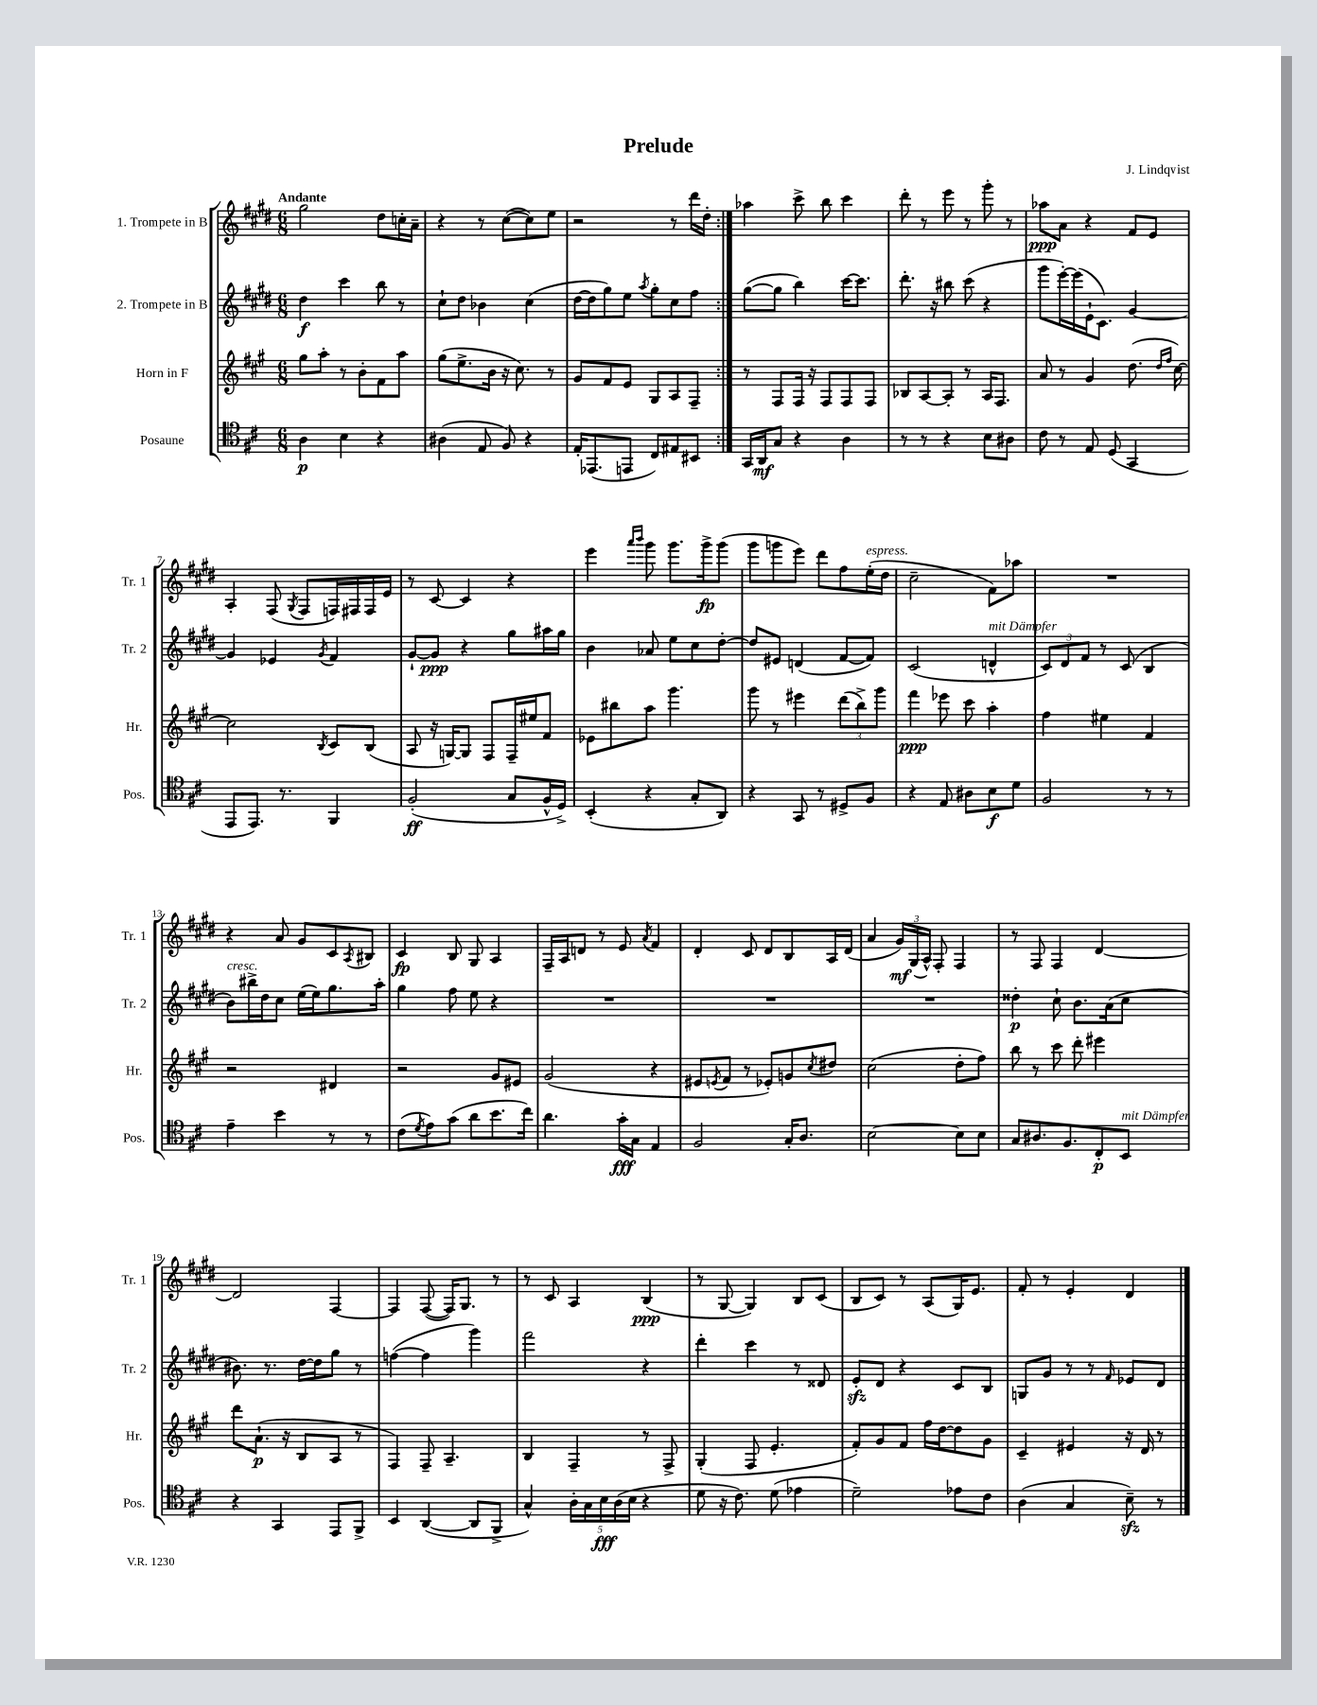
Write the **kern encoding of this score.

**kern	**kern	**kern	**kern
*staff4	*staff3	*staff2	*staff1
*clefC4	*clefG2	*clefG2	*clefG2
*k[f#c#]	*k[f#c#g#]	*k[f#c#g#d#]	*k[f#c#g#d#]
*M6/8	*M6/8	*M6/8	*M6/8
4A\	8gg#\L	4dd#\	2gg#\
.	8aa'\J	.	.
4B\	8r	4ccc#\	.
.	8b'\L	.	.
4r	8f#\	8bb\	8dd#\L
.	8aa\J	8r	16cc'\L
.	.	.	16a~\JJ
=	=	=	=
(4A#\	(8gg#\L	8cc#`\L	4r
.	8.ee^\	8dd#\J	.
8E/	.	4b-\	8r
.	16b\Jk	.	.
8F#/)	16r	.	([8cc#\L
.	8.cc#\)	.	.
4r	.	(4cc#\	8cc#\])
.	8r	.	8ee\J
=	=	=	=
16E'/LK	8g#/L	[16dd#\LL	2r
(8.EE-/	.	16dd#\]J	.
.	8f#/	8gg#\)	.
8EE/J	8e/J	8ee\J	.
.	.	8qaa/	.
8C#/L)	8G#/L	8gg#'\L	.
8E#/	8A/	8cc#\	8r
8BB#/J	8F#~/J	8ff#\J	16ddd#\LL
.	.	.	16dd#'\JJ
=:|!	=:|!	=:|!	=:|!
16GG/LL	8r	([8gg#\L	4aa-\
16AA/J	.	.	.
8G/J	8F#/L	8gg#\]J	.
4r	16F#/Jk	4bb\)	8ccc#^\
.	16r	.	.
.	8F#/L	.	8bb\
4A\	8F#/	[16ccc#\LK	4ccc#\
.	.	8.ccc#\]J	.
.	8F#/J	.	.
=	=	=	=
8r	8B-/L	8.ddd#'\	8ddd#'\
8r	[8A/	.	8r
.	.	16r	.
4r	8A'/]J	8bb#\	8eee\
.	8r	(8ccc#\	8r
8B\L	16A/LK	4r	8ggg#'\
.	8.F#/J	.	.
8A#\J	.	.	8r
=	=	=	=
8c#\	8a/	8ggg#\L	8aa-\L
8r	8r	[16eee'\L)	8a\J
.	.	(16eee\]	.
8E/	4g#/	16e`\J	4r
.	.	8.c#\J)	.
(8D/	.	.	.
4GG/	(8.dd\	[4g#/	8f#/L
.	.	.	8e/J
.	16qqdd/LL	.	.
.	16qqff#/JJ	.	.
.	[16cc#\)	.	.
=	=	=	=
8EE/L	2cc#\]	4g#/]	4A'/
8.EE/J)	.	.	.
.	.	4e-/	(8F#/
8.r	.	.	.
.	.	.	8qG#/
.	.	.	8F#/L
.	8qB/	8qg#/	.
4FF#/	8c#/L	4f#/	16F/L)
.	.	.	16F#/
.	(8B/J	.	16F#/
.	.	.	16e/JJ
=	=	=	=
(2F#'/	8A/	[8g#`/L	8r
.	16r	8g#/]J	[8c#/
.	[16G/LK)	.	.
.	8G/]J	4r	4c#/]
.	8F#/L	.	.
8G/L	16F#~/L	8gg#\L	4r
.	16ee#/J	.	.
16F#^^/L	8f#/J	16aa#\L	.
16D^/JJ)	.	16gg#\JJ	.
=	=	=	=
(4BB'/	8e-\L	4b\	4eee\
.	8bb#\	.	.
.	.	.	16qqaaa/LL
.	.	.	16qqbbb/JJ
4r	8aa\J	8a-/	8ggg#\
.	4.ggg#\	8ee\L	8.ggg#\L
8G'/L	.	8cc#\	.
.	.	.	16ggg#^\k
8AA/J)	.	[8dd#'\J	(8ggg#\J
=	=	=	=
4r	8ggg#\	8dd#/]L	8ggg#\L
.	8r	8e#/J	8ggg\
8GG/	4eee#\	(4d/	8eee\J)
8r	.	.	8ddd#\L
8D#^/L	(12ddd\L	[8f#/L	8ff#\
.	12bb^\)	.	.
8F#/J	.	8f#/]J)	(16ee'\L
.	12ggg#\J	.	.
.	.	.	16dd#\JJ
=	=	=	=
4r	4fff#\	(2c#/	2cc#~\
8E/	8eee-\	.	.
8A#\L	8ccc#\	.	.
8B\	4aa'\	4d^^/	8f#\L)
8d\J	.	.	8aa-\J
=	=	=	=
2F#/	4ff#\	12c#/L)	2.r
.	.	12d#/	.
.	.	12f#/J	.
.	4ee#\	8r	.
.	.	(8c#/	.
8r	4f#/	4B/	.
8r	.	.	.
=	=	=	=
4e~\	2r	8b\L)	4r
.	.	16bb#^\L	.
.	.	16dd#\J	.
4b\	.	8cc#\J	8a/
.	.	(16ee\LL	8g#/L
.	.	16ee\J)	.
8r	4d#/	8.gg#\	8c#/
.	.	.	8qA/
8r	.	.	8B#/J
.	.	16aa'\Jk	.
=	=	=	=
(8c#\L	2r	4gg#\	4c#/
8qd/	.	.	.
8e\)	.	.	.
(8g\J	.	8ff#\	8B/
8a\L	.	8ee\	8G#/
8.b\	8g#/L	4r	4A/
.	8e#/J	.	.
16cc#\Jk)	.	.	.
=	=	=	=
4.a\	(2g#/	2.r	16F#~/LL
.	.	.	16A/J
.	.	.	8d/J
.	.	.	8r
16g'\LL	.	.	8e/
16G\JJ	.	.	.
.	.	.	8qa/
4E/	4r	.	4f#/
=	=	=	=
2F#/	8e#/L	2.r	4d#'/
.	8qe/	.	.
.	8f#/J	.	.
.	8r	.	8c#/
.	8e-'/L)	.	8d#/L
16G'/LK	8g/	.	8B/
8.A/J	.	.	.
.	8qcc#/	.	.
.	8dd#/J	.	16A/L
.	.	.	(16d#/JJ
=	=	=	=
[2B\	(2cc#\	2.r	4a/
.	.	.	24g#/LL)
.	.	.	(24G#/
.	.	.	24A^^/JJ)
.	.	.	8F#'/
8B\]L	8dd'\L	.	4F#/
8B\J	8ff#\J)	.	.
=	=	=	=
8G/L	8bb\	4dd##'\	8r
8.A#/	8r	.	8F#/
.	8ccc#\	8cc#`\	4F#/
8.F#/	.	.	.
.	8ddd'\	8.b\L	.
8C#'/	4eee#\	.	[4d#/
.	.	(16a\k	.
8BB/J	.	8cc#\J	.
=	=	=	=
4r	8ddd\L	8.b#\)	2d#/]
.	(8.a`\J	.	.
.	.	8.r	.
4GG/	.	.	.
.	16r	.	.
.	8B/L	[16dd#\LL	.
.	.	16dd#\]J	.
8EE/L	8A/J	8gg#\J	[4F#/
8FF#^/J	8r	8r	.
=	=	=	=
4BB/	4F#/)	([4ff\	4F#/]
([4AA/	8F#~/	4ff\]	([8F#/
.	4.A~/	.	16F#/]LK)
.	.	.	8.G#/J
8AA/]L	.	4ggg#\)	.
8FF#^/J	.	.	8r
=	=	=	=
4G^^/)	4B/	2fff#\	8r
.	.	.	8c#/
20A'\LL	4F#~/	.	4A/
20G\	.	.	.
20B\	.	.	.
(20A\	.	.	.
20B\JJ	.	.	.
4r	8r	4r	(4B/
.	8F#^/	.	.
=	=	=	=
8d\	(4G#'/	4ddd#'\	8r
16r	.	.	[8G#/
8.c#\)	.	.	.
.	8F#/	4ccc#\	4G#/])
(8d\	4.e'/	.	.
4e-\	.	8r	8B/L
.	.	8d##/	(8c#/J
=	=	=	=
2d~\)	8f#'/L)	8e'/L	8B/L
.	8g#/	8d#/J	8c#/J)
.	8f#/J	4r	8r
.	16ff#\LL	.	(8A/L
.	[16dd\J	.	.
8e-\L	8dd\]	8c#/L	16G#/K)
.	.	.	8.e/J
8c#\J	8g#\J	8B/J	.
=	=	=	=
(4A\	4c#~/	8G/L	8f#'/
.	.	8g#/J	8r
4G/	4e#/	8r	4e'/
.	.	8r	.
.	.	16qqf#/	.
8B~\)	16r	8e-/L	4d#/
.	16d/	.	.
8r	8r	8d#/J	.
==	==	==	==
*-	*-	*-	*-
